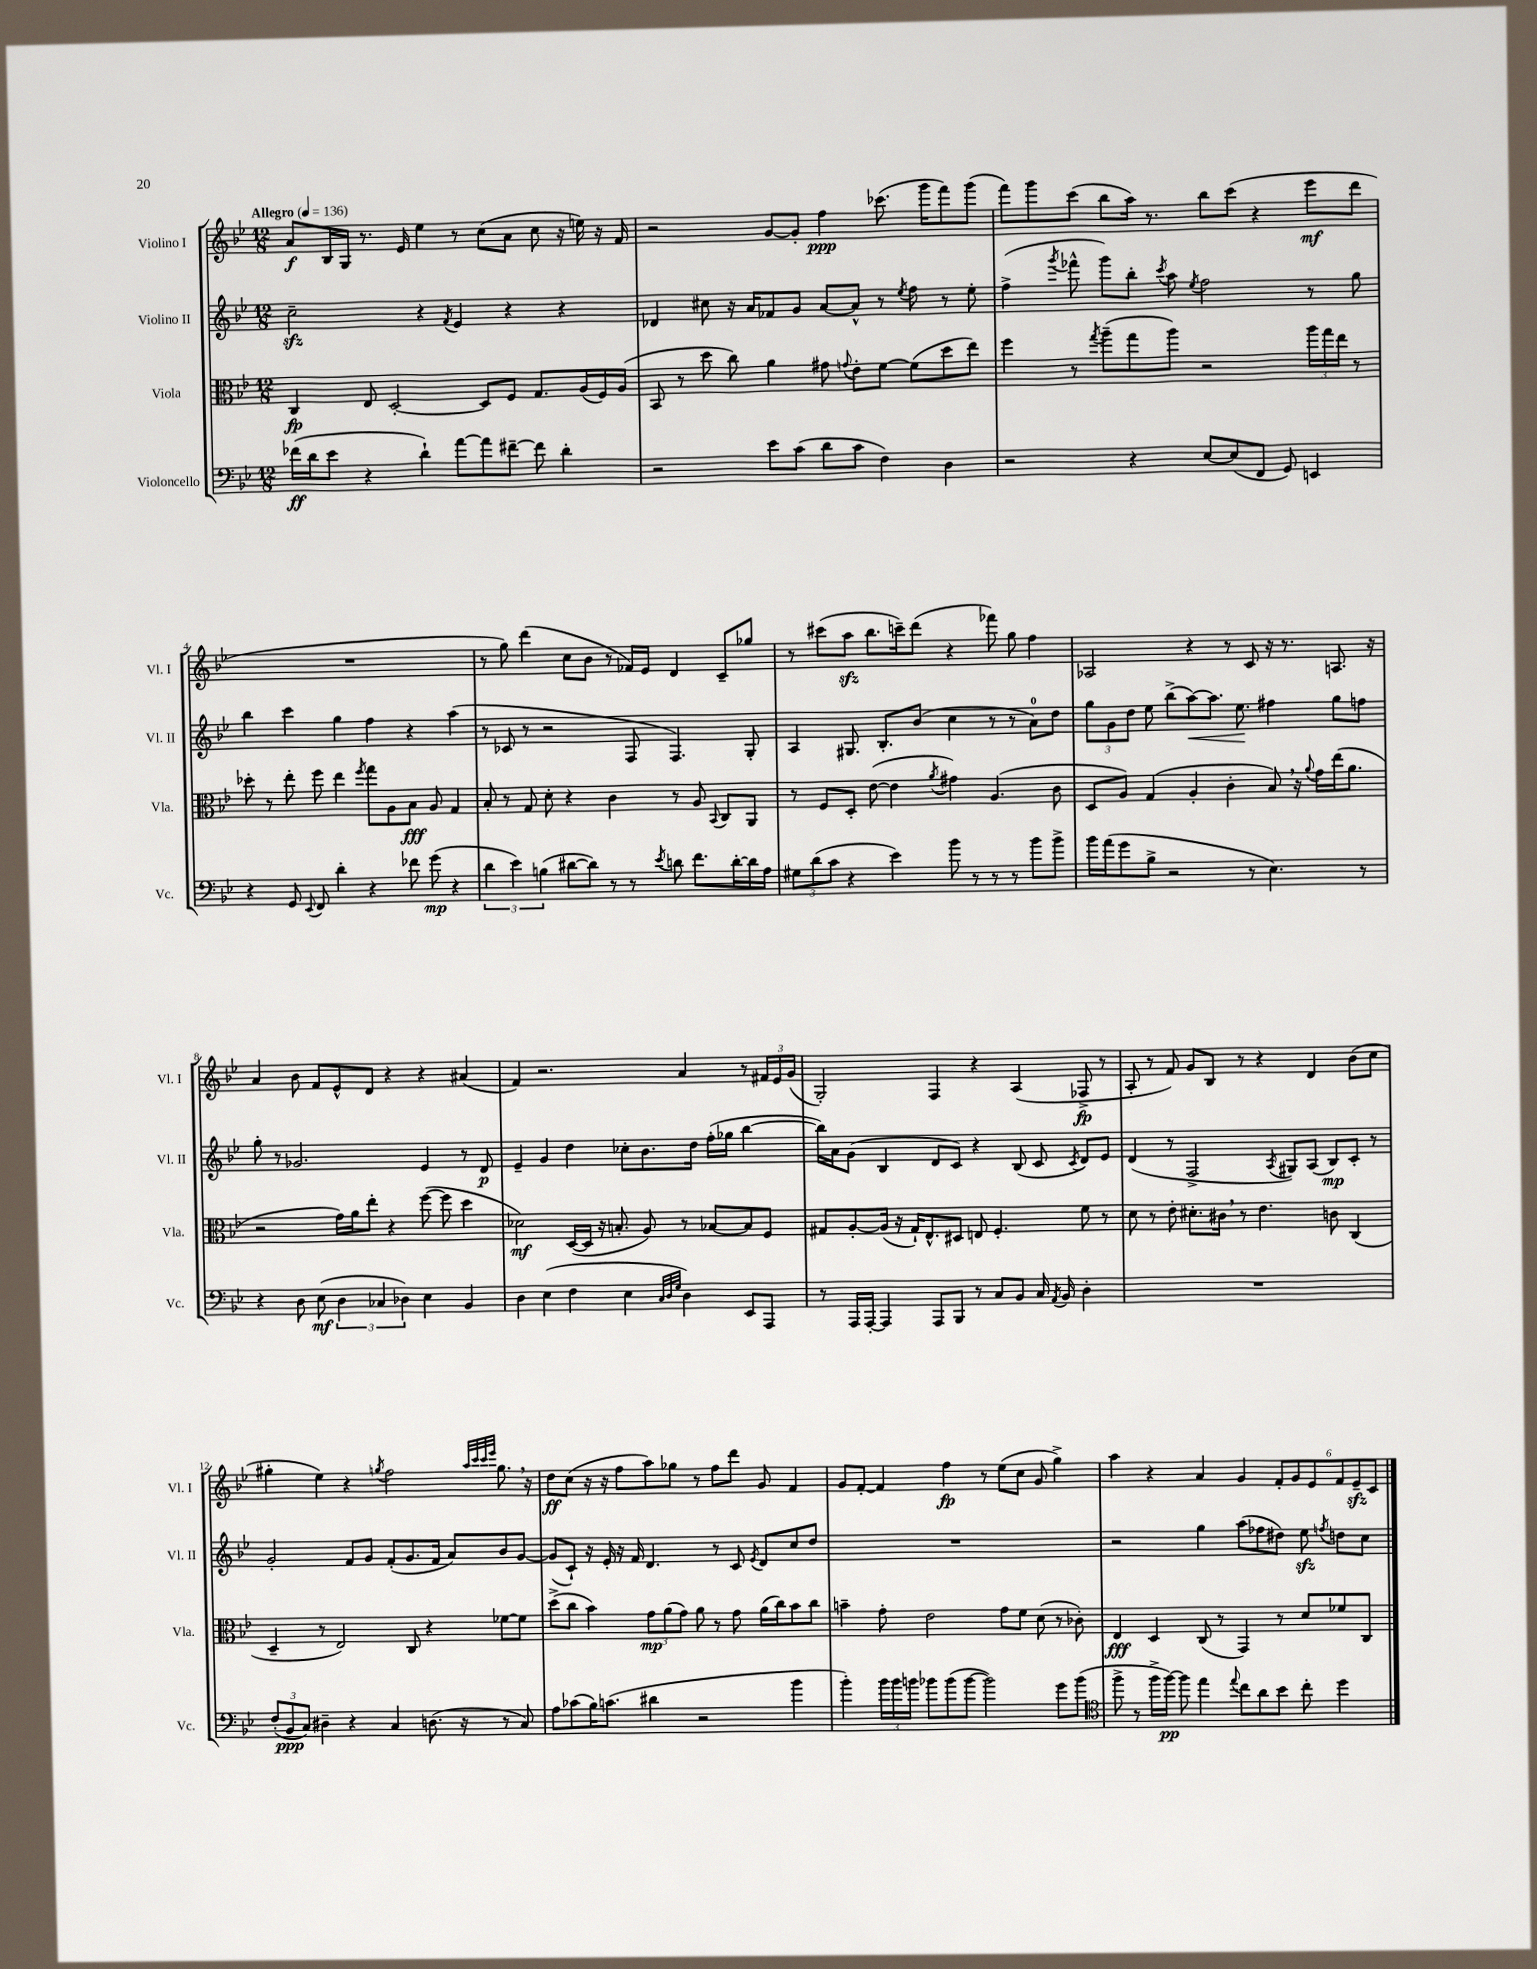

**kern	**dynam	**kern	**dynam	**kern	**dynam	**kern	**dynam
*part4	*part4	*part3	*part3	*part2	*part2	*part1	*part1
*staff4	*staff4	*staff3	*staff3	*staff2	*staff2	*staff1	*staff1
*I"Violoncello	*	*I"Viola	*	*I"Violino II	*	*I"Violino I	*
*I'Vc.	*	*I'Vla.	*	*I'Vl. II	*	*I'Vl. I	*
*clefF4	*	*clefC3	*	*clefG2	*	*clefG2	*
*k[b-e-]	*	*k[b-e-]	*	*k[b-e-]	*	*k[b-e-]	*
*M12/8	*	*M12/8	*	*M12/8	*	*M12/8	*
*MM136	*	*MM136	*	*MM136	*	*MM136	*
=1	=1	=1	=1	=1	=1	=1	=1
!	!	!	!	!	!	!LO:TX:a:B:t=Allegro	!
(16f-X\LL	ff	4C/	fp	2cczz~\	.	8a/L	f
16d\J	.	.	.	.	.	.	.
8e-\J	.	.	.	.	.	16B-/L	.
.	.	.	.	.	.	16G/JJ	.
4r	.	8E-/	.	.	.	8.r	.
.	.	[2D'/	.	.	.	.	.
.	.	.	.	.	.	16e-/	.
4d`\)	.	.	.	4r	.	4ee-\	.
.	.	.	.	8qf/	.	.	.
[8a\L	.	.	.	4e-/	.	8r	.
8a\]	.	8D/L]	.	.	.	(8cc\L	.
[8f#X~\J	.	8F/J	.	4r	.	8a\J	.
8f#\]	.	8.G/L	.	.	.	8cc\	.
4d'\	.	.	.	4r	.	16r	.
.	.	(16A/L	.	.	.	16een\)	.
.	.	16F/)	.	.	.	16r	.
.	.	(16A/JJ	.	.	.	16f/	.
=2	=2	=2	=2	=2	=2	=2	=2
2r	.	8BB-/	.	4d-X/	.	2r	.
.	.	8r	.	.	.	.	.
.	.	8dd\	.	8cc#X\	.	.	.
.	.	8cc\)	.	16r	.	.	.
.	.	.	.	16a/KL	.	.	.
8e-\L	.	4a\	.	8f-X/	.	[8g/L	.
(8c\J	.	.	.	8g/J	.	8g'/J]	.
8d\L	.	8g#X\	.	[8a/L	.	4ff\	ppp
.	.	8qqgn/	.	.	.	.	.
8c\J	.	8e-'\L	.	8a^^/J]	.	.	.
4F\)	.	[8f\J	.	8r	.	(8.ccc-X\	.
.	.	.	.	8qee-/	.	.	.
.	.	(8f\L]	.	8ff\	.	.	.
.	.	.	.	.	.	16ggg\KL	.
4D\	.	8dd\	.	8r	.	8fff\)	.
.	.	8ee-\J)	.	8ee-'\	.	(8ggg\J	.
=3	=3	=3	=3	=3	=3	=3	=3
2r	.	4ff\	.	(4ff^\	.	8fff\L)	.
.	.	.	.	.	.	8ggg\	.
.	.	.	.	8qggg/	.	.	.
.	.	8r	.	8fff-X^^\	.	(8ccc\J	.
.	.	8qgg/	.	.	.	.	.
.	.	(8aa~\L	.	8ggg\L)	.	8bb-\L	.
4r	.	8gg\	.	8bb-'\J	.	16aa\Jk)	.
.	.	.	.	.	.	8.r	.
.	.	.	.	8qccc/	.	.	.
.	.	8aa\J)	.	8aa\	.	.	.
.	.	.	.	8qee-/	.	.	.
[8E-/L	.	2r	.	2ff\	.	8bb-\L	.
(8E-/]	.	.	.	.	.	(8ccc\J	.
8FF/J	.	.	.	.	.	4r	.
8GG/)	.	.	.	.	.	.	.
4EEn/	.	24aa\LL	.	8r	.	8eee-\L	mf
.	.	24gg\	.	.	.	.	.
.	.	24ee-\JJ	.	.	.	.	.
.	.	8r	.	8gg\	.	8ddd\J	.
!!LO:LB:g=z
=4	=4	=4	=4	=4	=4	=4	=4
4r	.	8dd-X'\	.	4bb-\	.	1.r	.
.	.	8r	.	.	.	.	.
8GG/	.	8ee-'\	.	4ccc\	.	.	.
8qqEE-/	.	.	.	.	.	.	.
8FF/	.	8ff\	.	.	.	.	.
4d'\	.	4ee-\	.	4gg\	.	.	.
.	.	8qff/	.	.	.	.	.
4r	.	8gg\L	.	4ff\	.	.	.
.	.	8A\	.	.	.	.	.
8f-X\	.	8B-\J	fff	4r	.	.	.
(8g\	mp	8A/	.	.	.	.	.
4r	.	4G/	.	(4aa\	.	.	.
=5	=5	=5	=5	=5	=5	=5	=5
6d\	.	8B-'/	.	8r	.	8r	.
.	.	8r	.	8c-X/	.	8gg\)	.
6e-\)	.	.	.	.	.	.	.
.	.	8G/	.	8r	.	(4ddd\	.
(6Bn\	.	.	.	.	.	.	.
.	.	8d'\	.	2r	.	.	.
[8d#X\L	.	4r	.	.	.	8cc\L	.
8d#\J])	.	.	.	.	.	8b-\J	.
8r	.	4c\	.	.	.	8r	.
8r	.	.	.	8F/	.	16f-X/LL)	.
.	.	.	.	.	.	16e-/JJ	.
8qe-/	.	.	.	.	.	.	.
8dn\	.	8r	.	4.F/)	.	4d/	.
8.f\L	.	8A/	.	.	.	.	.
.	.	8qqBB-/	.	.	.	.	.
.	.	8C/L	.	.	.	8c~/L	.
[16d'\L	.	.	.	.	.	.	.
16d\]	.	8AA/J	.	8G'/	.	8gg-X/J	.
16A\JJ	.	.	.	.	.	.	.
=6	=6	=6	=6	=6	=6	=6	=6
12G#X\L	.	8r	.	4A/	.	8r	.
(12d\	.	.	.	.	.	.	.
.	.	8F/L	.	.	.	(8ccc#X\L	.
12c\J	.	.	.	.	.	.	.
4r	.	8D'/J	.	8.G#X/	.	8aazz\J	.
.	.	([8e-\	.	.	.	8.bb-\L	.
.	.	.	.	8.B-'/L	.	.	.
4e-\)	.	4e-\]	.	.	.	.	.
.	.	.	.	.	.	16cccn~\k)	.
.	.	.	.	(8b-/J	.	(8ddd\J	.
.	.	8qa/	.	.	.	.	.
8b-\	.	4g#X\)	.	4cc\	.	4r	.
8r	.	.	.	.	.	.	.
8r	.	(4.A/	.	8r	.	8fff-X\)	.
8r	.	.	.	8r	.	8gg\	.
8b-\L	.	.	.	8a\L)	.	4ff\	.
8b-^\J	.	8c\	.	8dd\J	.	.	.
=7	=7	=7	=7	=7	=7	=7	=7
16b-\LL	.	8D/L	.	12gg\L	.	2A-X/	.
(16a\J	.	.	.	.	.	.	.
.	.	.	.	12g\	.	.	.
8g\	.	8A/J)	.	.	.	.	.
.	.	.	.	12dd\J	.	.	.
8B-^\J	.	(4G/	.	8ee-\	.	.	.
2r	.	.	.	(8bb-^\L	.	.	.
!	!	!	!	!	!LO:HP:b	!	!
.	.	4A'/	.	[8aa\)	<	4r	.
.	.	.	.	8.aa\J]	.	.	.
.	.	4c'\	.	.	.	8r	.
.	.	.	.	8.ee-\	.	.	.
8r	.	.	.	.	.	8c/	.
4.E-\)	.	8B-,/)	.	4ff#X\	[	16r	.
.	.	.	.	.	.	8.r	.
.	.	16r	.	.	.	.	.
.	.	8qqa/	.	.	.	.	.
.	.	16g\LL	.	.	.	.	.
.	.	(16ee-\J	.	8gg\L	.	8.An/	.
.	.	8.a\J	.	.	.	.	.
8r	.	.	.	8ffn\J	.	.	.
.	.	.	.	.	.	16r	.
!!LO:LB:g=z
=8	=8	=8	=8	=8	=8	=8	=8
4r	.	2r	.	8gg'\	.	4a/	.
.	.	.	.	8r	.	.	.
8D\	.	.	.	2.g-X/	.	8b-\	.
(8E-\	mf	.	.	.	.	8f/L	.
6D\	.	16g\LL)	.	.	.	8e-^^/	.
.	.	16a\J	.	.	.	.	.
.	.	8ee-'\J	.	.	.	8d/J	.
6C-X/	.	.	.	.	.	.	.
.	.	4r	.	.	.	4r	.
6D-X\)	.	.	.	.	.	.	.
4E-\	.	([8ff\	.	4e-/	.	4r	.
.	.	8ff\]	.	.	.	.	.
4BB-/	.	4dd\	.	8r	.	(4a#X/	.
.	.	.	.	8d/	p	.	.
=9	=9	=9	=9	=9	=9	=9	=9
4D\	.	2d-X\)	mf	4e-~/	.	4f/)	.
(4E-\	.	.	.	4g/	.	2.r	.
4F\	.	([16D/LL	.	4dd\	.	.	.
.	.	16D/JJ]	.	.	.	.	.
.	.	16r	.	.	.	.	.
.	.	8.Bn'/	.	.	.	.	.
4E-\	.	.	.	8cc-X'\L	.	.	.
.	.	8A/)	.	8.b-\	.	.	.
32qqC/LLL	.	.	.	.	.	.	.
32qqD/	.	.	.	.	.	.	.
32qqG/JJJ	.	.	.	.	.	.	.
4D\)	.	8r	.	.	.	4a/	.
.	.	.	.	16dd\Jk	.	.	.
.	.	[8B-X/L	.	(16ff'\LL	.	.	.
.	.	.	.	16gg-X\JJ	.	.	.
8EE-/L	.	8B-/]	.	[4bb-\	.	8r	.
8AAA/J	.	8F/J	.	.	.	24f#X/LL	.
.	.	.	.	.	.	24e-/	.
.	.	.	.	.	.	(24g/JJ	.
=10	=10	=10	=10	=10	=10	=10	=10
8r	.	8G#X/L	.	16bb-\LL])	.	2G'/)	.
.	.	.	.	16a\J	.	.	.
16AAA/LL	.	[8A'/	.	(8g\J	.	.	.
[16AAA'/JJ	.	.	.	.	.	.	.
4AAA/]	.	(16A/Jk]	.	4B-/	.	.	.
.	.	16r	.	.	.	.	.
.	.	16G#`/KL)	.	.	.	.	.
.	.	8.E-^^/	.	.	.	.	.
8AAA/L	.	.	.	8d/L	.	4F/	.
8BBB-/J	.	8D#X/J	.	8c/J)	.	.	.
8r	.	8En/	.	4r	.	4r	.
8C/L	.	4.F'/	.	.	.	.	.
8BB-/J	.	.	.	(8B-/	.	(4A/	.
16C/	.	.	.	8c/	.	.	.
8qAA/	.	.	.	.	.	.	.
16BB-/	.	.	.	.	.	.	.
.	.	.	.	8qc/	.	.	.
4D'\	.	8f\	.	8d/L)	.	8F-X^/	fp
.	.	8r	.	8e-/J	.	8r	.
=11	=11	=11	=11	=11	=11	=11	=11
1.r	.	8d\	.	(4d/	.	8A'/	.
.	.	8r	.	.	.	8r	.
.	.	8e-'\	.	8r	.	8f/)	.
.	.	8.d#X'\L	.	2F^/	.	8g/L	.
.	.	.	.	.	.	8B-/J	.
.	.	16c#X,\Jk	.	.	.	.	.
.	.	8r	.	.	.	8r	.
.	.	4.e-\	.	.	.	4r	.
.	.	.	.	8qA/	.	.	.
.	.	.	.	8G#X/L)	.	.	.
.	.	.	.	(8A/J	.	4d/	.
.	.	8cn\	.	8B-/L)	mp	.	.
.	.	(4C/	.	8c'/J	.	(8b-\L	.
.	.	.	.	8r	.	8cc\J	.
!!LO:LB:g=z
=12	=12	=12	=12	=12	=12	=12	=12
(12F'/L	.	4D~/	.	2g'/	.	4gg#X'\	.
12BB-/	ppp	.	.	.	.	.	.
12C/J)	.	.	.	.	.	.	.
4D#X~\	.	8r	.	.	.	4ee-\)	.
.	.	2E-/)	.	.	.	.	.
4r	.	.	.	8f/L	.	4r	.
.	.	.	.	8g/J	.	.	.
.	.	.	.	.	.	8qggn/	.
4C/	.	.	.	(8f'/L	.	2ff\	.
.	.	8C/	.	8.g/	.	.	.
(8.Dn\	.	4r	.	.	.	.	.
.	.	.	.	16f/Jk	.	.	.
.	.	.	.	8a/L)	.	.	.
16r	.	.	.	.	.	.	.
.	.	.	.	.	.	32qqaa/LLL	.
.	.	.	.	.	.	32qqccc/	.
.	.	.	.	.	.	32qqccc/	.
.	.	.	.	.	.	32qqeee-/JJJ	.
8r	.	[8f-X\L	.	8b-/	.	8.gg,\	.
8C/)	.	8f-\J]	.	[8g/J	.	.	.
.	.	.	.	.	.	16r	.
=13	=13	=13	=13	=13	=13	=13	=13
8A\L	.	(8dd^\L	.	(8g/L]	.	8dd\L	ff
(8c-X\	.	8cc\J	.	8c`/J)	.	(8cc\J	.
16B-\K)	.	4b-\)	.	16r	.	16r	.
(8.cn\J	.	.	.	16e-'/	.	16r	.
.	.	.	.	16r	.	8ff\L	.
.	.	.	.	16f/	.	.	.
4d#X\	.	12g\L	mp	4.d/	.	8aa\)	.
.	.	(12a\	.	.	.	.	.
.	.	.	.	.	.	8gg-X\J	.
.	.	12g\J)	.	.	.	.	.
2r	.	8a\	.	.	.	8r	.
.	.	8r	.	8r	.	8ff\L	.
.	.	8g\	.	8c/	.	8ddd\J	.
.	.	.	.	8qe-/	.	.	.
.	.	(16a\LL	.	8d/L	.	8g/	.
.	.	16cc\J)	.	.	.	.	.
4b-\	.	8b-\	.	8cc/	.	4f/	.
.	.	8cc\J	.	8dd/J	.	.	.
=14	=14	=14	=14	=14	=14	=14	=14
4b-'\)	.	4bn~\	.	1.r	.	8g/L	.
.	.	.	.	.	.	[8f'/J	.
24b-\LL	.	8g'\	.	.	.	4f/]	.
24b-\	.	.	.	.	.	.	.
24bn\JJ	.	.	.	.	.	.	.
8b-X\L	.	2e-\	.	.	.	.	.
(8b-\	.	.	.	.	.	4ff\	fp
[8b-\J	.	.	.	.	.	.	.
2b-\])	.	.	.	.	.	8r	.
.	.	8g\L	.	.	.	(8ee-\L	.
.	.	8f\J	.	.	.	8cc\J	.
.	.	(8d\	.	.	.	8g/	.
8g\L	.	8r	.	.	.	4gg^\)	.
(8b-\J	.	8c-X'\)	.	.	.	.	.
=15	=15	=15	=15	=15	=15	=15	=15
*clefC4	*	*	*	*	*	*	*
8ff^\	.	4E-/	fff	2r	.	4aa\	.
8r	.	.	.	.	.	.	.
16ff^\LL	.	4D/	.	.	.	4r	.
[16ff\JJ)	pp	.	.	.	.	.	.
8ff\]	.	.	.	.	.	.	.
4ee-\	.	(8C/	.	4gg\	.	4a/	.
.	.	8r	.	.	.	.	.
8qqee-/	.	.	.	.	.	.	.
8cc\L	.	4GG/)	.	(8aa\L	.	4g/	.
8a\	.	.	.	8ff-X\	.	.	.
8b-\J	.	8r	.	8dd#X\J)	.	12f'/L	.
.	.	.	.	.	.	12g/	.
8cc'\	.	8d/L	.	8ee-zz\	.	.	.
.	.	.	.	.	.	12e-/	.
.	.	.	.	8qffn/	.	.	.
4dd\	.	8f-X/	.	8ddn\L	.	12f/	.
.	.	.	.	.	.	12e-zz~/	.
.	.	8C/J	.	8cc\J	.	.	.
.	.	.	.	.	.	12c/J	.
==	==	==	==	==	==	==	==
*-	*-	*-	*-	*-	*-	*-	*-
